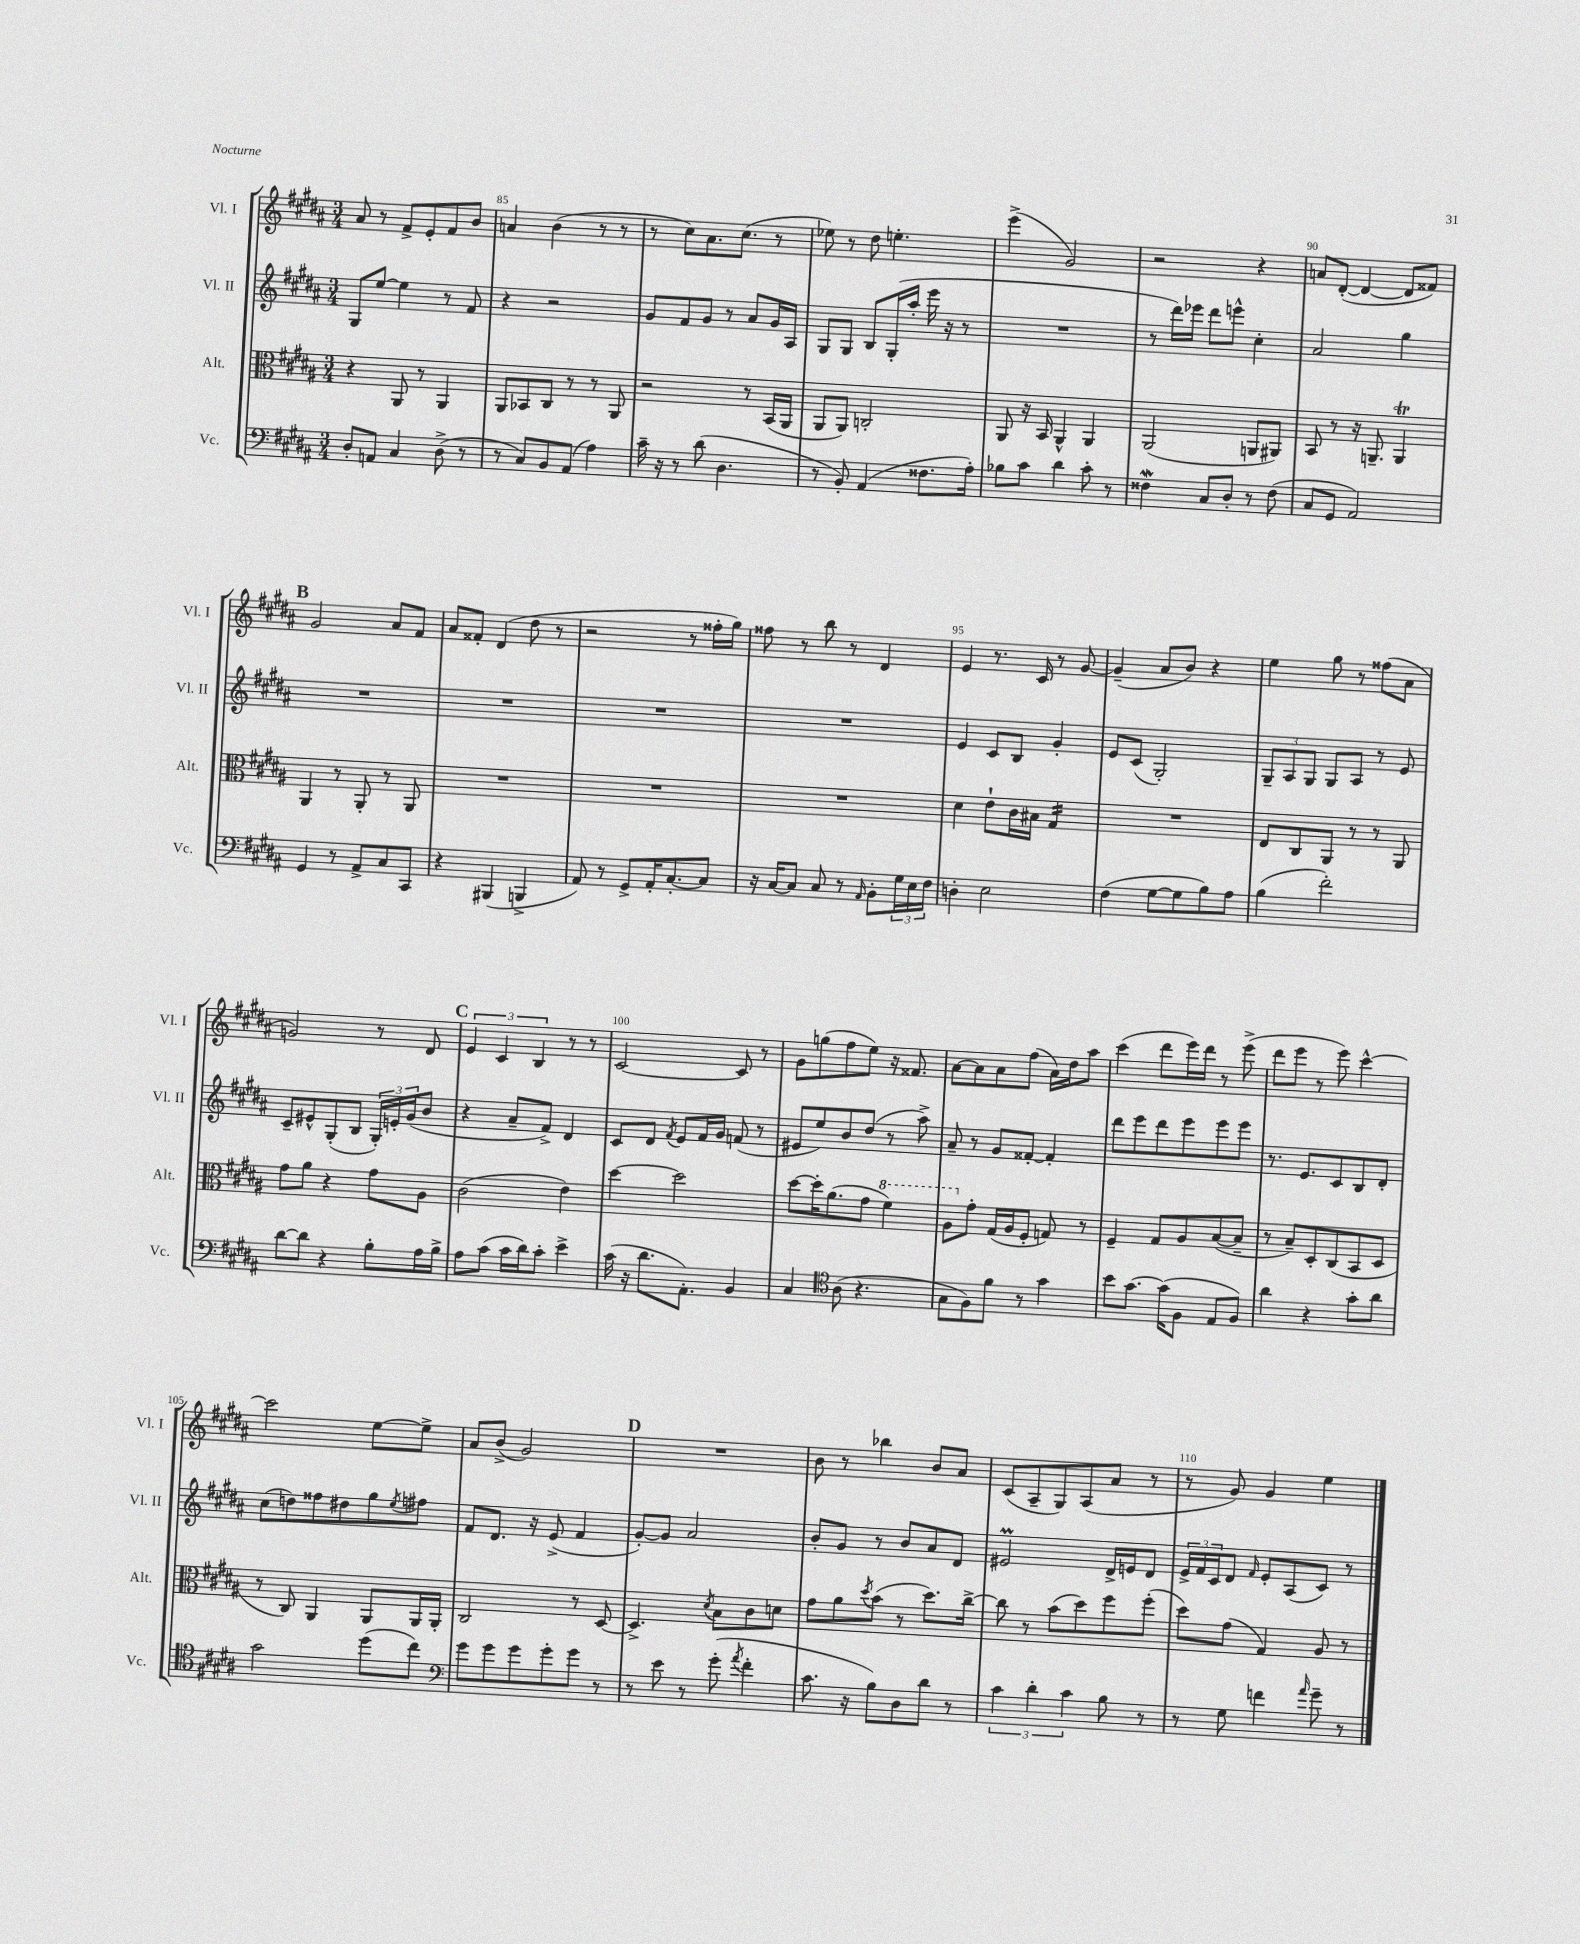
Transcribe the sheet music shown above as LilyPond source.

<<
\new StaffGroup <<
\new Staff = "s0" \with { instrumentName = "Vl. I" shortInstrumentName = "Vl. I" } {
    \clef treble \key b \major \numericTimeSignature \time 3/4
    ais'8 r8 fis'8-> e'8-. fis'8 b'8 |
    a'4 b'4( r8 r8 |
    r8 cis''8) ais'8. cis''8.( r8 |
    ees''8) r8 dis''8 e''4.-. |
    e'''4->( gis'2) |
    r2 r4 |
    a'8 dis'8~-.( dis'4~ dis'8 fisis'8) |
    \mark \markup { \bold "B" } gis'2 ais'8 fis'8 |
    ais'8 fisis'8-. dis'4( dis''8 r8 |
    r2 r8 fisis''16-. gis''16) |
    fisis''8 r8 b''8 r8 dis'4 |
    e'4 r8. cis'16 r8 gis'8~ |
    gis'4--( ais'8 b'8) r4 |
    e''4 gis''8 r8 fisis''8( ais'8 |
    g'2) r8 dis'8 |
    \mark \markup { \bold "C" } \tuplet 3/2 { e'4 cis'4 b4 } r8 r8 |
    cis'2~ cis'8 r8 |
    gis'8 g''8( fis''8 e''8) r16 fisis'8. |
    ais'8~ ais'8 ais'8 fis''8( ais'16) dis''16 ais''8 |
    cis'''4( dis'''8 e'''16) dis'''16 r8 e'''8->( |
    dis'''8 e'''8 r8 e'''8) cis'''4~-^ |
    cis'''2 e''8~ e''8-> |
    ais'8 b'8->( gis'2) |
    \mark \markup { \bold "D" } R2. |
    b'8 r8 bes''4 b'8 ais'8 |
    cis'8( ais8-- gis8) ais8( ais'8 r8 |
    r8 gis'8) gis'4 e''4 \bar "|." |
}
\new Staff = "s1" \with { instrumentName = "Vl. II" shortInstrumentName = "Vl. II" } {
    \clef treble \key b \major \numericTimeSignature \time 3/4
    gis8 e''8~ e''4 r8 fis'8 |
    r4 r2 |
    gis'8 fis'8 gis'8 r8 ais'8 gis'16 ais16 |
    gis8 gis8 b8 gis16-.( ais''16-. e'''16 r16 r8 |
    R2. |
    r8 dis'''16) ees'''16 dis'''8 e'''8-^ cis''4-. |
    ais'2 gis''4 |
    \mark \markup { \bold "B" } R2. |
    R2. |
    R2. |
    R2. |
    e'4 cis'8 b8 gis'4-. |
    e'8 cis'8( gis2-.) |
    \tuplet 3/2 { gis8-- ais8 gis8 } gis8 ais8 r8 e'8 |
    cis'8-- eis'8-^ gis8-.( b8 \tuplet 3/2 { gis16-.) e'16-. gis'16( } b'8 |
    \mark \markup { \bold "C" } r4 ais'8-- fis'8->) dis'4 |
    cis'8 dis'8 \acciaccatura { fis'8 } e'8 fis'16 gis'16 f'8( r8 |
    eis'8 e''8) b'8 dis''8( r8 ais''8->) |
    ais'8-- r8 gis'8 fisis'8~-. fisis'4-. |
    dis'''8 e'''8 dis'''8 e'''8 e'''8 e'''8 |
    r8. e'8. cis'8 b8 dis'8-. |
    cis''8( d''8) fisis''8 dis''8 gis''8 \acciaccatura { e''8 } fis''8 |
    fis'8 dis'8. r16 e'8->( fis'4 |
    \mark \markup { \bold "D" } gis'8~-.) gis'8 ais'2 |
    b'8-. gis'8 r8 b'8 ais'8 dis'8 |
    eis'2\prall dis'16-> e'16 dis'8 |
    \tuplet 3/2 { e'16-> fis'16 cis'16 } dis'8 \grace { fis'16 } e'8-. ais8( cis'8) r8 \bar "|." |
}
\new Staff = "s2" \with { instrumentName = "Alt." shortInstrumentName = "Alt." } {
    \clef alto \key b \major \numericTimeSignature \time 3/4
    r4 ais,8 r8 ais,4 |
    ais,8 bes,8 cis8 r8 r8 ais,8 |
    r2 r8 b,16( ais,16 |
    ais,8 ais,8) c2-. |
    ais,8 r16 b,16 ais,4-^ ais,4 |
    ais,2( a,8 ais,8) |
    b,8 r8 r16 a,8.-- a,4\trill |
    \mark \markup { \bold "B" } ais,4 r8 ais,8-. r8 ais,8 |
    R2. |
    R2. |
    R2. |
    dis'4 e'8-! cis'16 bis16 gis4:16 |
    R2. |
    e8 cis8 ais,8 r8 r8 ais,8 |
    gis'8 ais'8 r4 gis'8 ais8 |
    \mark \markup { \bold "C" } cis'2( e'4) |
    dis''4~ dis''2 |
    dis''8~ dis''16-. ais'8.( gis'8 \ottava #1 fis''4) |
    ais'8 \ottava #0 gis'8-. gis16( ais16 fis8-. g8) r8 |
    fis4-- gis8 ais8 b8~( b8-- |
    r8 b8--) dis8-. cis8( b,8 dis8 |
    r8 cis8) ais,4 ais,8 ais,16 ais,16-. |
    cis2 r8 dis8~ |
    \mark \markup { \bold "D" } dis4.-> \acciaccatura { dis'8 } b8 cis'8 d'8 |
    gis'8 ais'8 \acciaccatura { dis''8 } b'8( r8 dis''8.) cis''16~-> |
    cis''8 r8 b'8( dis''8) fis''8 fis''8-.( |
    dis''8) gis'8( gis4) ais8 r8 \bar "|." |
}
\new Staff = "s3" \with { instrumentName = "Vc." shortInstrumentName = "Vc." } {
    \clef bass \key b \major \numericTimeSignature \time 3/4
    dis8-. a,8 cis4 dis8->( r8 |
    r8 cis8) b,8 ais,8( ais4) |
    cis'16-- r16 r8 dis'8( dis4. |
    r8 b,8-.) ais,4( fisis8. ais16-.) |
    bes8 cis'8 dis'4 cis'8-. r8 |
    fisis4\mordent cis8 dis8-. r8 fisis8( |
    cis8 gis,8 ais,2) |
    \mark \markup { \bold "B" } gis,4 r8 ais,8-> cis8 cis,8 |
    r4 bis,,4( b,,4-> |
    ais,8) r8 gis,8-> ais,16-. cis8.~-. cis8 |
    r16 cis16~ cis8 cis8 r8 \grace { ais,16 } b,8-. \tuplet 3/2 { gis16 e16 fis16 } |
    d4-. e2 |
    fis4( gis8~ gis8 b8) ais8 |
    b4( fis'2-.) |
    dis'8~ dis'8 r4 b8-. ais16 b16-> |
    \mark \markup { \bold "C" } ais8 cis'8( cis'16 dis'16) cis'8-. e'4-> |
    cis'16( r16 dis'8. ais,8.-.) b,4 |
    cis4 \clef tenor ais8( r4. |
    gis8 fis8) fis'8 r8 gis'4 |
    b'8 gis'8.~ gis'16( fis8 e8 fis8) |
    ais'4 r4 gis'8-. ais'8 |
    gis'2 dis''8( cis''8) |
    \clef bass gis'8 gis'8 gis'8 gis'8-. gis'8 r8 |
    \mark \markup { \bold "D" } r8 e'8 r8 gis'8-.( \acciaccatura { ais'8 } fis'4-. |
    cis'8. r16 b8) dis8 dis'8 r8 |
    \tuplet 3/2 { cis'4 dis'4-. cis'4 } b8 r8 |
    r8 gis8 f'4 \grace { ais'16 } gis'8-- r8 \bar "|." |
}
>>
>>
\layout { \context { \Score currentBarNumber = #84 \override BarNumber.break-visibility = ##(#f #t #t) barNumberVisibility = #(every-nth-bar-number-visible 5) } }
